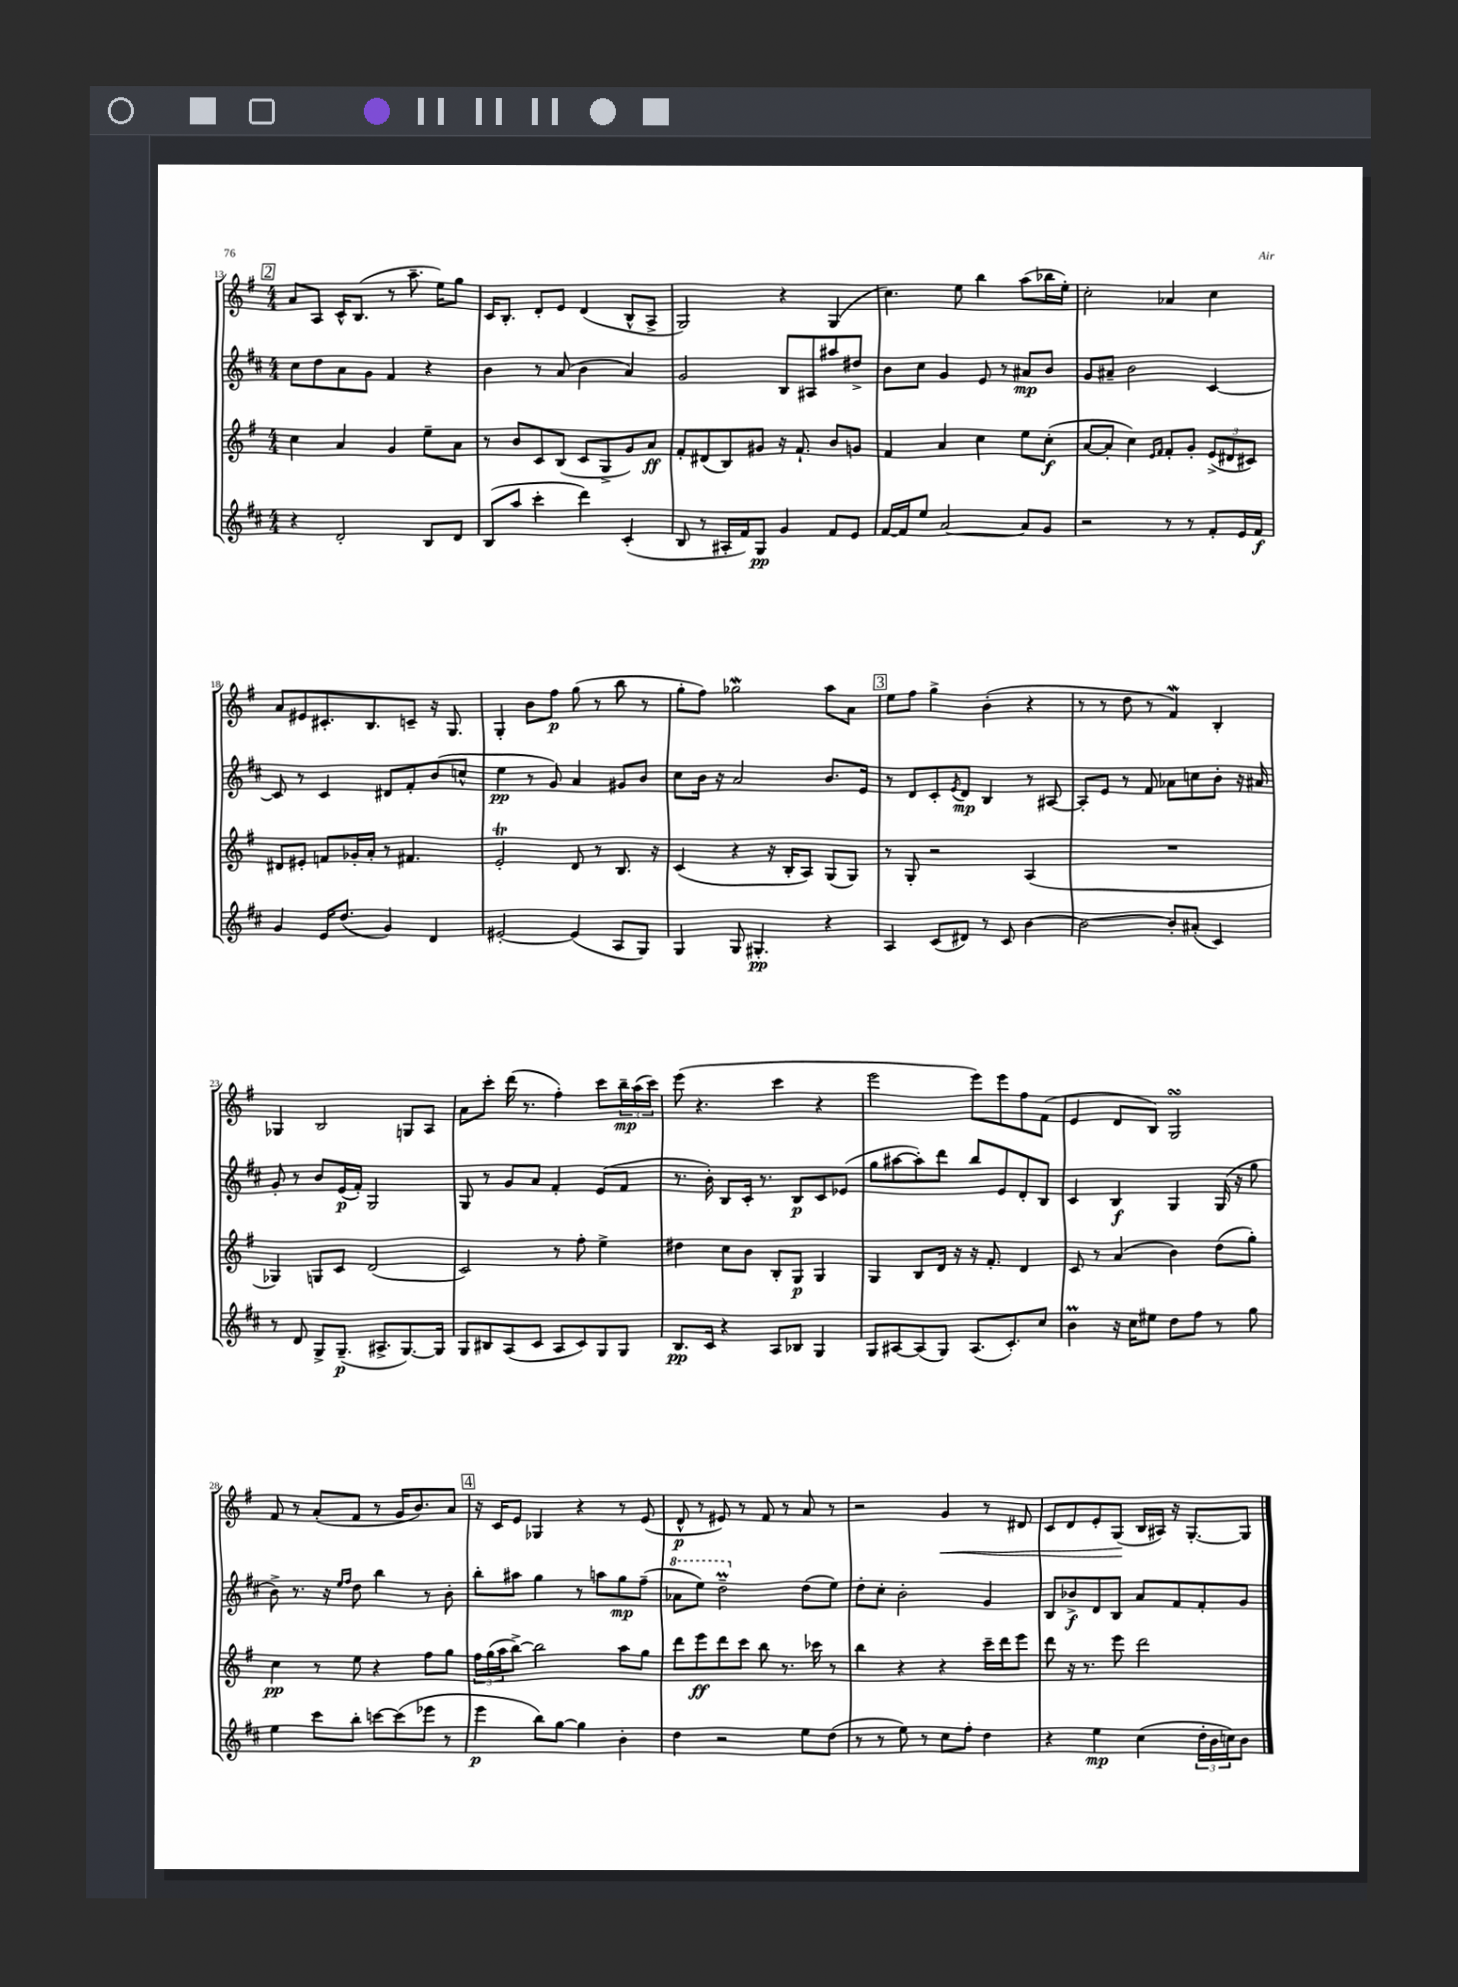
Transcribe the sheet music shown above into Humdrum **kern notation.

**kern	**kern	**kern	**kern
*staff4	*staff3	*staff2	*staff1
*clefG2	*clefG2	*clefG2	*clefG2
*k[f#c#]	*k[f#]	*k[f#c#]	*k[f#]
*M4/4	*M4/4	*M4/4	*M4/4
4r	4cc	8cc#	8a
.	.	8dd	8A
2d'	4a	8a	16c^^
.	.	.	(8.B
.	.	8g	.
.	4g	4f#	8r
.	.	.	8.aa~
8B	8ee~	4r	.
.	.	.	16ee)
8d	8a	.	8gg
=	=	=	=
(8B	8r	4b	16c
.	.	.	8.B'
8aa	8b	.	.
4ccc#'	8c	8r	8d'
.	(8B	(8a	8e
4ddd)	8c	4b	(4d
.	8G^	.	.
(4c#'	8g)	4a)	8B^^
.	8a	.	8A^
=	=	=	=
8B	8f#'	2g	2G)
8r	(8d#	.	.
16A#'	8B)	.	.
16f#)	.	.	.
8G	8g#	.	.
4g	16r	8B	4r
.	8.f#`	.	.
.	.	8A#	.
8f#	8b	8aa#	(4G
8e	8g	8dd#^	.
=	=	=	=
[16f#	4f#	8b	4.cc)
16f#]	.	.	.
8ee	.	8cc#	.
[2a	4a	4g	.
.	.	.	8ee
.	4cc	8e	4bb
.	.	8r	.
8a]	8ee	8a#	(8aa
8g	(8cc'	8b	16bb-
.	.	.	16ee')
=	=	=	=
2r	[8a	8g	2cc'
.	8a']	8a#~	.
.	4cc)	2b	.
.	16qqe	.	.
.	16qqf#	.	.
8r	8f#'	.	4a-
8r	8g'	.	.
8f#'	(12e^	[4c#	4cc
.	12d#	.	.
16e	.	.	.
.	12c#)	.	.
16f#	.	.	.
=	=	=	=
4g	8d#	8c#]	8a
.	8e#'	8r	8e#
16e	8f	4c#	8.c#'
(8.dd	.	.	.
.	16g-'	.	.
.	16a'	.	8.B
4g)	8r	8d#	.
.	4.f#	8f#'	8c~
4d	.	(8b	16r
.	.	.	8.G
.	.	8cc^^	.
=	=	=	=
[2e#'	2e'	4ee	4G'
.	.	8r	8b
.	.	8g)	8ff#
(4e#]	8d	4a	(8gg
.	8r	.	8r
8A	8.B	8g#	8bb
8G)	.	8b	8r
.	16r	.	.
=	=	=	=
4G	(4c	8cc#	8gg'
.	.	16b	8ff#)
.	.	16r	.
8G	4r	2a	2gg-
4.G#'	.	.	.
.	16r	.	.
.	16B'	.	.
.	8A)	.	.
4r	(8G	8.b	8aa
.	8G)	.	8a
.	.	16e	.
=	=	=	=
4A	8r	8r	8ee
.	8G'	8d	8ff#
(8c#	2r	8c#'	4gg^
.	.	8qe	.
8d#)	.	8d	.
8r	.	4B	(4b'
8c#	.	.	.
[4b	(4A	8r	4r
.	.	[8A#	.
=	=	=	=
2b_	1r	8A#']	8r
.	.	8e	8r
.	.	8r	8dd
.	.	8f#	8r
8b']	.	8a-	4f#)
(8a#'	.	8cc	.
4c#)	.	8b'	4B'
.	.	16r	.
.	.	16a#	.
=	=	=	=
8r	4G-)	8g'	4G-
8d	.	8r	.
8G^	8G	8b	2B
(8.G~	8c	(16e	.
.	.	16f#')	.
.	(2d	2G	.
8.A#^	.	.	.
[8.G)	.	.	8G
.	.	.	8A
16G]	.	.	.
=	=	=	=
8G	2c)	8G	8a
8B#	.	8r	8ccc'
(8A	.	8g	(16ddd
.	.	.	8.r
8c#	.	8a	.
8A	8r	4f#'	4ff#')
8c#)	8ff#'	.	.
8G	4ee^	(8e	8ccc
8G	.	8f#	24bb~
.	.	.	(24aa
.	.	.	24ccc)
=	=	=	=
8.B	4dd#	8.r	(8eee
.	.	.	4.r
16c#	.	16b')	.
4r	8cc	8B	.
.	8b	16c#'	.
.	.	8.r	.
8A	8B'	.	4ccc
8B-	8G	8B	.
4G	4G	8c#	4r
.	.	(8e-	.
=	=	=	=
8G	4G	8gg	2eee
[8A#	.	[8aa#	.
(8A#]	8B	8aa#'])	.
8G)	16d	8ddd	.
.	16r	.	.
(8.A#	16r	8bb	8eee)
.	8.f#'	.	.
.	.	8e	8eee
8.c#')	.	.	.
.	4d	8d'	8ff#
8cc#	.	8B	(8f#
=	=	=	=
4b	8c	4c#	4e
.	8r	.	.
16r	(4a	4B	8d
16cc#	.	.	.
8ee#	.	.	8B)
8dd	4b)	4G	2G
8ff#	.	.	.
8r	(8dd	(16G	.
.	.	16r	.
8gg	8gg')	8gg	.
=	=	=	=
4ee	4cc	8b^)	8f#
.	.	8.r	8r
8ccc#	8r	.	(8a'
.	.	16r	.
.	.	16qqee	.
.	.	16qqff#	.
8bb'	8ee	8dd	8f#
[8ccc	4r	4bb	8r
(8ccc]	.	.	16g
.	.	.	8.b)
8eee-	8ff#	8r	.
8r	8gg	8b'	8a
=	=	=	=
4eee	24ff#	8bb'	16r
.	(24gg	.	.
.	.	.	16c
.	24aa	.	.
.	[8bb^)	8aa#	8e
8bb)	2bb]	4gg	4G-
[8gg	.	.	.
4gg]	.	8r	4r
.	.	8aa	.
4b'	8aa	8gg	8r
.	8gg	(8ff#~	(8e
=	=	=	=
4dd	8ddd	8aa-	8d^^
.	8eee	8eee)	8r
2r	8ddd	2ddd~	8e#)
.	8ccc	.	8r
.	8bb	.	8f#
.	8.r	.	8r
8ee	.	(8dd	8a
.	16ccc-	.	.
(8dd	8r	8ee)	8r
=	=	=	=
8r	4bb	8dd'	2r
8r	.	8cc#'	.
8ee)	4r	2b'	.
8r	.	.	.
8cc#	4r	.	4g
8ff#'	.	.	.
4dd	16ccc~	4g	8r
.	16ddd	.	.
.	8eee	.	8d#
=	=	=	=
4r	8ddd	8B	8c
.	16r	8b-^	8d
.	8.r	.	.
4ee	.	8d	8e'
.	8eee	8B	(8G
(4cc#	2ddd	8a	16B
.	.	.	16A#)
.	.	8f#	16r
.	.	.	[8.G'
24dd'	.	8f#'	.
24b	.	.	.
24cc)	.	.	.
8b	.	8g	8G]
==	==	==	==
*-	*-	*-	*-
